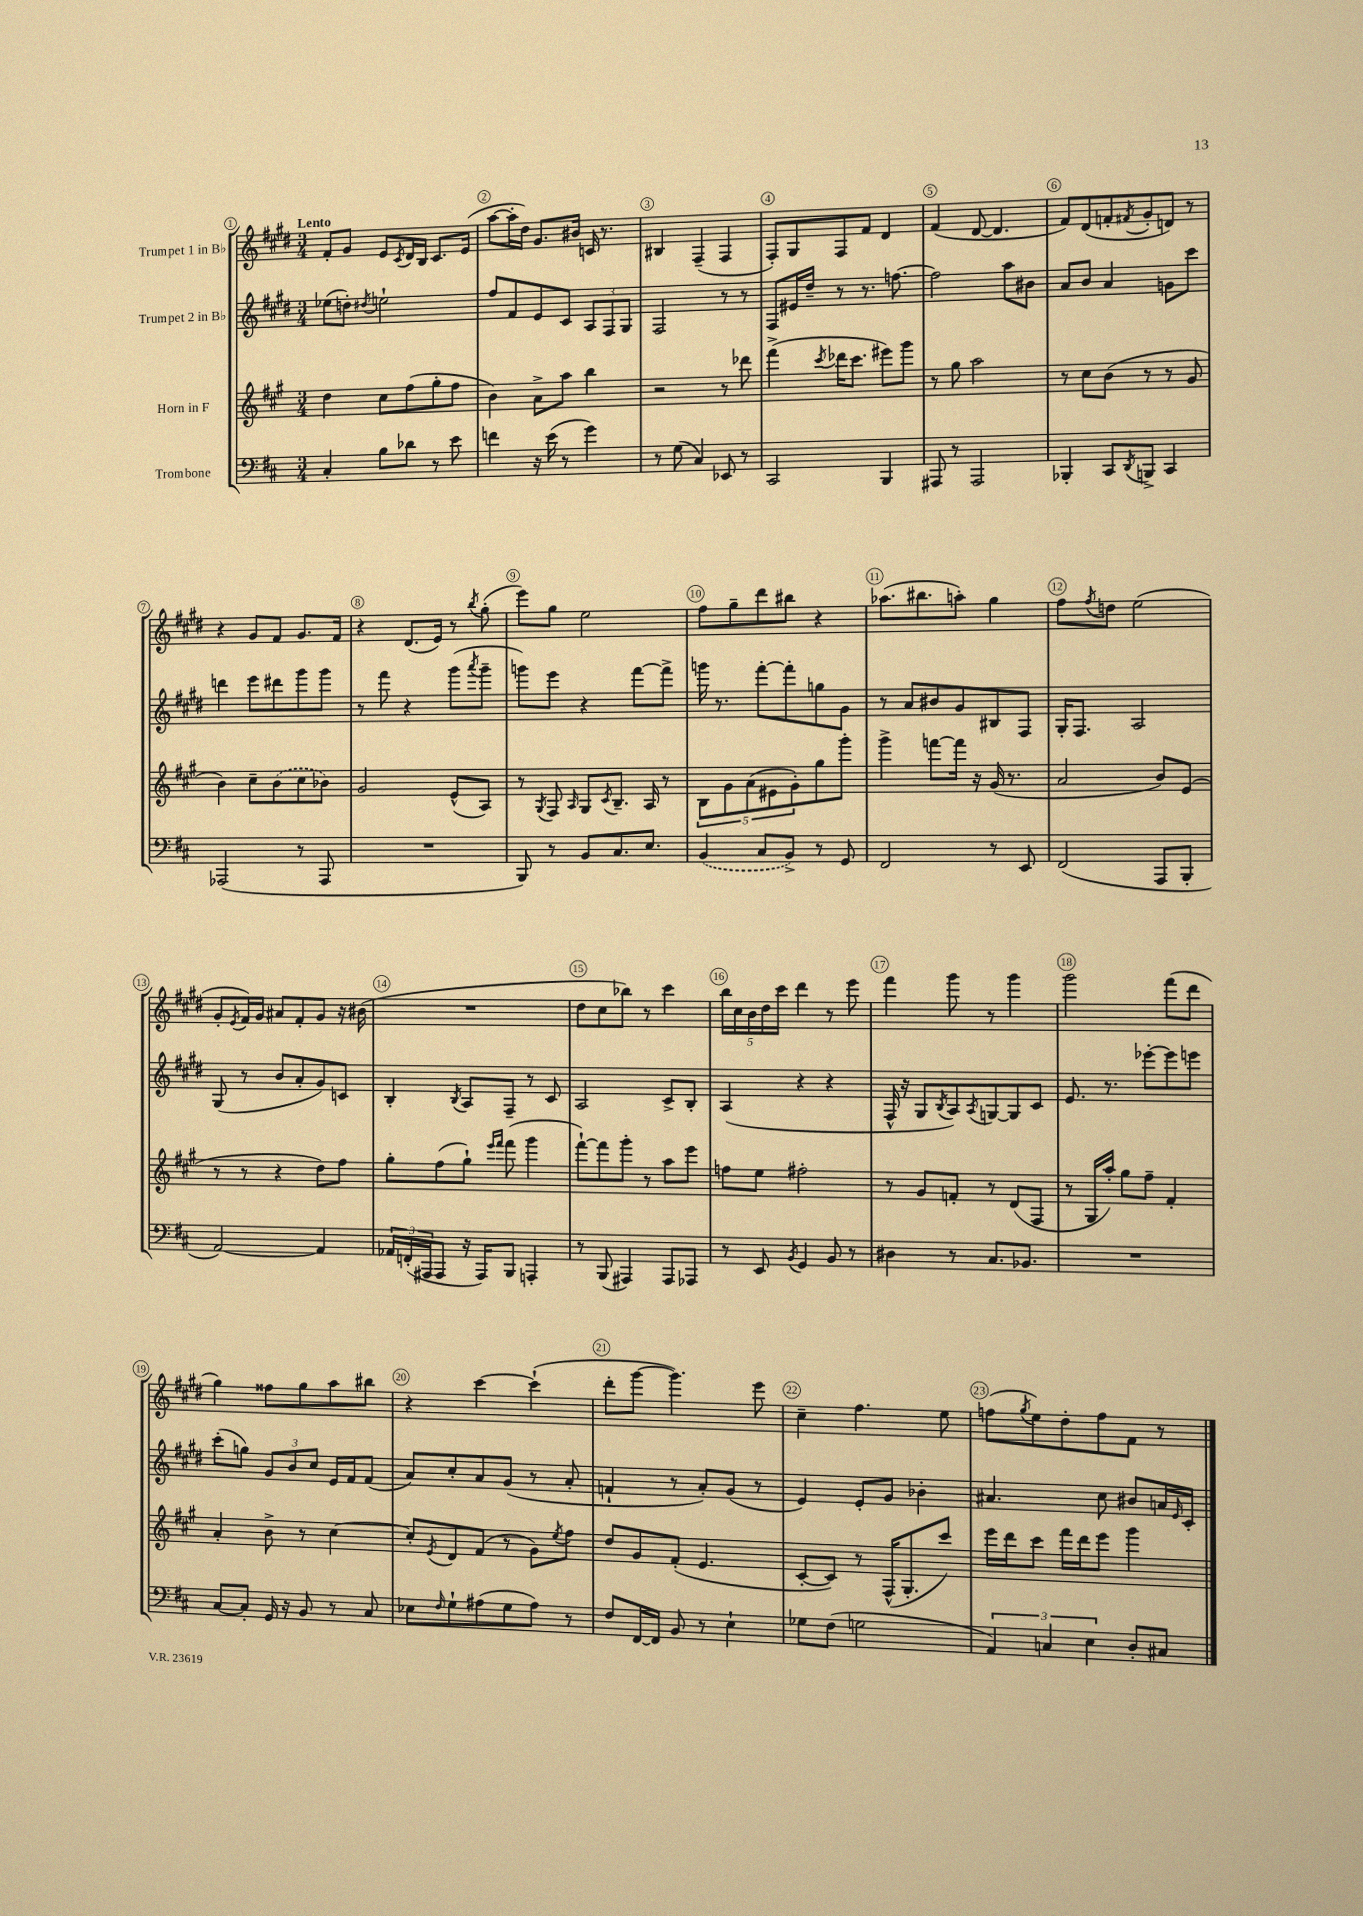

**kern	**kern	**kern	**kern
*staff4	*staff3	*staff2	*staff1
*clefF4	*clefG2	*clefG2	*clefG2
*k[f#c#]	*k[f#c#g#]	*k[f#c#g#d#]	*k[f#c#g#d#]
*M3/4	*M3/4	*M3/4	*M3/4
4C#'	4dd	(8ee-	8f#'
.	.	8dd')	8g#
.	.	8qdd#	.
8B	8cc#	2ee`	8e
.	.	.	8qc#
8d-	(8ff#	.	16d#
.	.	.	16B
8r	8gg#'	.	8.c#
8e	8ff#	.	.
.	.	.	(16e
=	=	=	=
4f	4b)	8ff#	[8aa
.	.	8f#	16aa']
.	.	.	16dd#)
16r	8a^	8e	8.g#
(16e	.	.	.
8r	8aa	8c#	.
.	.	.	16b#
4g)	4bb	12A	16c
.	.	.	8.r
.	.	12F#	.
.	.	12G#	.
=	=	=	=
8r	2r	2F#	4B#
(8G	.	.	.
4C#)	.	.	(4F#~
8EE-	8r	8r	4F#
8r	8ddd-	8r	.
=	=	=	=
2CC#	(4fff#^	8F#	8F#')
.	.	16e#	8G#
.	.	16dd#~	.
.	8qccc#	.	.
.	16ddd-	8r	8F#
.	8.ccc#	.	.
.	.	8.r	8f#
4BBB	8eee#)	.	4d#
.	.	[8.ff	.
.	8ggg#	.	.
=	=	=	=
8AAA#	8r	2ff]	(4f#
8r	8gg#	.	.
2AAA#	2aa	.	[8d#
.	.	.	4.d#]
.	.	8aa	.
.	.	8b#	.
=	=	=	=
4BBB-'	8r	8a	8f#)
.	8cc#	8b	(8d#
8CC#	(8b	4a	8f'
8qDD	.	.	8qf#
8BBB^	8r	.	8g#'
4CC#	8r	8g	8d)
.	8g#	8ccc#	8r
=	=	=	=
(2AAA-	4b)	4ddd	4r
.	8cc#~	8eee	8g#
.	(8b	8ddd#	8f#
8r	8cc#	8ggg#	8.g#
8AAA-	8b-)	8ggg#	.
.	.	.	16f#
=	=	=	=
2.r	2g#	8r	4r
.	.	8fff#	.
.	.	4r	(8.d#
.	.	.	16e)
.	(8e^^	(8ggg#	8r
.	.	8qaaa	8qbb
.	8A)	8ggg#~	(8gg#'
=	=	=	=
8BBB)	8r	8ggg)	8eee)
.	8qG#	.	.
8r	8F#	8eee	8gg#
.	16qqA	.	.
8BB	8G#	4r	2ee
.	8qc#	.	.
8.C#	8.B~	.	.
.	.	[8fff#	.
8.E	16A	.	.
.	8r	8fff#^]	.
=	=	=	=
(4BB	10B	16ggg	8ff#
.	.	8.r	.
.	10g#	.	.
.	.	.	8gg#~
.	(10a	.	.
8C#	.	[8fff#'	8ddd#
.	10e#	.	.
8BB^)	.	8fff#']	8bb#
.	10g#')	.	.
8r	8gg#	8gg	4r
8GG	8ggg#'	8g#	.
=	=	=	=
2FF#	4ggg#^	8r	(8.aa-
.	.	8a	.
.	.	.	8.bb#
.	[8fff	8b#	.
.	16fff]	8g#	8aa')
.	16r	.	.
8r	(16g#	8B#	4gg#
.	8.r	.	.
8EE	.	8F#	.
=	=	=	=
(2FF#	2a	16G#'	8ff#
.	.	8.F#	.
.	.	.	8qff#
.	.	.	8dd
.	.	2A	(2ee
8AAA	8b)	.	.
8BBB'	(8e	.	.
=	=	=	=
[2AA)	8r	(8G#	8g#'
.	.	.	8qe
.	8r	8r	16f#)
.	.	.	16g#
.	4r	8b	8a#
.	.	8a'	8f#'
4AA]	8dd)	8g#)	8g#
.	8ff#	8c	16r
.	.	.	(16b#
=	=	=	=
24AA-	8gg#'	4B'	2.r
(24FF'	.	.	.
24AAA#	.	.	.
8AAA#	(8ff#	.	.
.	.	8qB	.
16r	8gg#`)	8A	.
16AAA#)	.	.	.
.	16qqeee	.	.
.	16qqfff#	.	.
8BBB	(8fff#	8F#~	.
4AAA'	4ggg#	8r	.
.	.	8c#	.
=	=	=	=
8r	[8fff#`)	2A	8dd#
(8BBB	8fff#]	.	8cc#
4AAA#)	8ggg#'	.	8bb-)
.	8r	.	8r
8AAA#	8aa	8c#^	4ccc#
8AAA-	8eee	8B'	.
=	=	=	=
8r	8ff	(4A	20bb
.	.	.	20cc#
.	.	.	20b
8EE	8ee	.	.
.	.	.	20dd#
.	.	.	20ccc#
8qBB	.	.	.
4GG	2ff#'	4r	4ddd#
8BB	.	4r	8r
8r	.	.	8eee
=	=	=	=
4D#	8r	16F#^^	4fff#
.	.	16r	.
.	8g#	8G#	.
.	.	8qB	.
8r	8f'	8A)	8ggg#
.	.	8qA	.
8.C#	8r	[8G	8r
.	(8d	8G]	4ggg#
8.BB-	.	.	.
.	8F#	8c#	.
=	=	=	=
2.r	8r	8.e	2ggg#
.	16G#	.	.
.	16aa')	8.r	.
.	8gg#	.	.
.	8ff#~	[8eee-'	.
.	4f#'	8eee-]	(8fff#
.	.	8eee	8ddd#
=	=	=	=
[8C#	4a'	(8ccc#'	4gg#)
8C#']	.	8gg)	.
16GG	8b^	12g#	8ff##
16r	.	.	.
.	.	12b	.
8BB	8r	.	8gg#
.	.	12cc#	.
8r	[4cc#	16e	8aa
.	.	16f#	.
8C#	.	(8f#	8bb#
=	=	=	=
8E-	8cc#']	8a)	4r
16qqF#	8qe	.	.
8G`	8d	8cc#'	.
(8A#	(8f#	8a	[4ccc#
8G	8r	(8g#	.
8A#)	8g#)	8r	(4ccc#`]
.	8qee	.	.
8r	8ff#	8a'	.
=	=	=	=
8F#	8dd	4f`	8ddd#'
[16FF#	8g#	.	[8ggg#
16FF#]	.	.	.
8BB	(8f#'	8r	4.ggg#])
8r	4.e	8a')	.
4E`	.	(8g#	.
.	.	8r	8eee
=	=	=	=
8G-	[8c#'	4e)	4cc#~
(8F#	8c#])	.	.
2G	8r	8e'	4.ff#
.	(16F#^^	8g#	.
.	8.G#'	.	.
.	.	4b-'	.
.	8ccc#)	.	8ee
=	=	=	=
6AA)	16eee	4.a#	(8ff
.	16ddd	.	.
.	.	.	8qgg#
.	8ccc#	.	8ee)
6C	.	.	.
.	16fff#	.	8dd#'
.	16ddd	.	.
6E	.	.	.
.	8eee	8cc#	8ff
8D'	4ggg#	8b#	8f#
8C#	.	16a	8r
.	.	16qqe	.
.	.	16c#'	.
==	==	==	==
*-	*-	*-	*-
